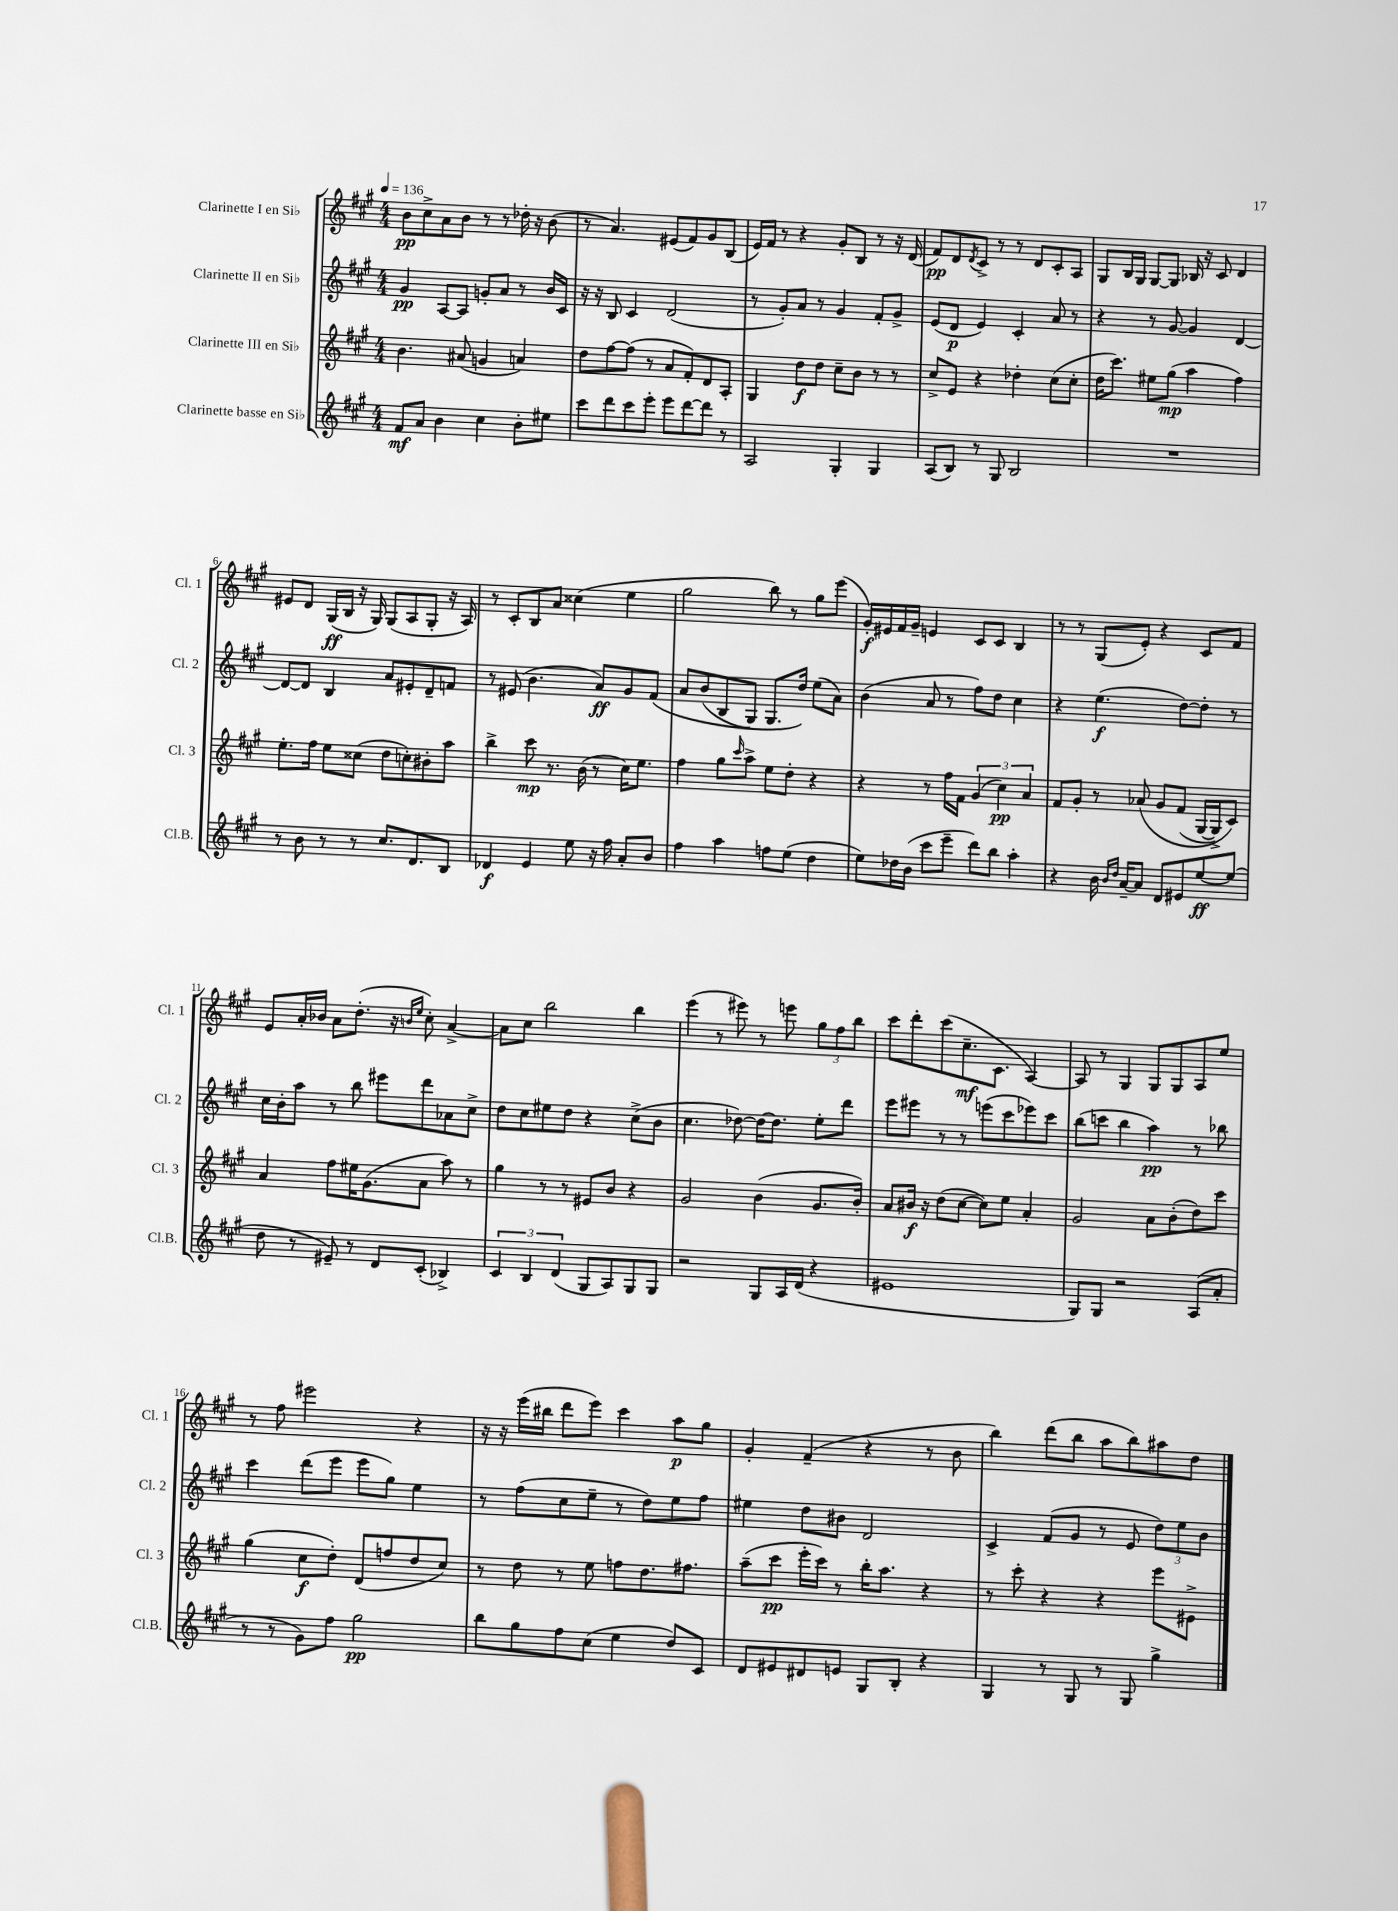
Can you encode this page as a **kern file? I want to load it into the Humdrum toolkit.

**kern	**kern	**kern	**kern
*staff4	*staff3	*staff2	*staff1
*clefG2	*clefG2	*clefG2	*clefG2
*k[f#c#g#]	*k[f#c#g#]	*k[f#c#g#]	*k[f#c#g#]
*M4/4	*M4/4	*M4/4	*M4/4
*MM136	*MM136	*MM136	*MM136
8f#	4.b	4g#	8b
8a	.	.	8cc#^
4b	.	[8A	8a
.	(8a#	8A]	8b
4cc#	4g	8g'	8r
.	.	8a	8r
8b'	4a)	8r	16dd-'
.	.	.	16r
8ee#	.	16b	(8b
.	.	16c#	.
=	=	=	=
8ccc#	8dd	16r	8r
.	.	16r	.
8ddd	[8ff#	8B	4.a)
8ccc#	(8ff#]	4c#	.
8eee'	8r	.	.
8eee	8a	(2d	(8e#
[8ddd	8f#')	.	8f#)
8ddd]	8d	.	8g#
8r	8A'	.	(8B
=	=	=	=
2A	4G#	8r	16e)
.	.	.	16f#
.	.	8g#')	8r
.	8dd	8a	4r
.	8dd	8r	.
4G#'	8cc#~	4g#	8g#'
.	8b	.	8B
4G#	8r	8f#'	8r
.	8r	8g#^	16r
.	.	.	(16d
=	=	=	=
(8A	8cc#^	(8e	8f#)
8B)	8e	8d	8d
.	.	.	8qd
8r	4r	4e)	8c#^
8G#	.	.	8r
2B	4dd-'	4c#'	8r
.	.	.	8d
.	(8cc#	8a	8c#'
.	8cc#'	8r	8A
=	=	=	=
1r	16dd	4r	8G#
.	8.ccc#)	.	.
.	.	.	16B
.	.	.	16G#
.	8ee#	8r	[8G#
.	(8gg#	[8g#	8G#]
.	4aa	4g#]	16B-
.	.	.	16r
.	.	.	8c#
.	4ff#)	[4d	4d
=	=	=	=
8r	8.ee'	8d_	8e#
8b	.	8d]	8d
.	16ff#	.	.
8r	8ee	4B	(16G#
.	.	.	16B
8r	(8cc##	.	16r
.	.	.	16G#)
8.cc#	8dd	8a	(8G#
.	8cc')	8e#'	8A
8.d	.	.	.
.	8b#'	8d~	8G#'
8B	8aa	8f	16r
.	.	.	16A)
=	=	=	=
4d-	4bb^	8r	8r
.	.	(8e#	8c#'
4e	8ccc#	4.b	8B
.	8.r	.	8a
8ee	.	.	(4cc##
.	(16b	.	.
16r	8r	8a)	.
16ff#	.	.	.
8a'	16cc#)	8g#	4ee
.	8.ee	.	.
8b	.	&(8f#	.
=	=	=	=
4ff#	4ff#	8a	2gg#
.	.	(8b	.
4aa	8gg#	8B	.
.	16qqccc#	.	.
.	8aa^	8G#)	.
8ff	8ee	8.G#	8bb)
(8ee	8dd'	.	8r
.	.	16dd&)	.
4dd	4r	(8ee	8gg#
.	.	8a)	(8eee
=	=	=	=
8ee)	4r	(4b	16g#')
.	.	.	16e#
16dd-	.	.	16f#
(16b	.	.	16g#~
8ccc#	8r	8a	4e
8eee~	16ff#	8r	.
.	16f#	.	.
8ddd)	(6g#	8ff#)	8c#
8bb	.	8dd	8c#
.	6cc#)	.	.
4aa'	.	4cc#	4B
.	6a	.	.
=	=	=	=
4r	8f#	4r	8r
.	8g#'	.	8r
16b	8r	(4.ee	(8G#
16qqb	.	.	.
16qqdd	.	.	.
[16a~	.	.	.
8a]	&(8a-	.	8e')
8d	8g#	.	4r
8e#	(8f#	[8dd)	.
[8ee	[16G#	8dd']	8c#
.	16G#^])	.	.
(8ee]	8c#&)	8r	8f#
=	=	=	=
8dd	4a	16cc#	8e
.	.	16b'	.
8r	.	8aa	16a'
.	.	.	16b-
8e#~)	8ff#	8r	8a
8r	16ee#	8bb	(8.dd'
.	(8.g#	.	.
8d	.	8eee#	.
.	.	.	16r
.	.	.	16qqb
.	.	.	16qqee
(8c#'	8a	8ddd	8cc#')
4B-^)	8aa)	8a-	[4a^
.	8r	8cc#^	.
=	=	=	=
6c#	4gg#	8dd	8a]
.	.	8cc#	8cc#
6B	.	.	.
.	8r	8ee#	2bb
(6d	.	.	.
.	8r	8dd	.
8G#	8e#	4r	.
8A)	8b	.	.
8G#	4r	(8cc#^	4bb
8G#	.	8b	.
=	=	=	=
2r	2g#	4.cc#	(4eee
.	.	.	8r
.	.	[8dd-)	8eee#)
8G#	(4b	16dd-_	8r
.	.	8.dd-]	.
16A	.	.	8eee
(16d	.	.	.
4r	8.g#	8ee'	12gg#
.	.	.	12ff#
.	.	8ddd	.
.	.	.	12bb
.	16b')	.	.
=	=	=	=
1e#	8a	8eee	8ccc#
.	16b#	8eee#	8ddd'
.	16r	.	.
.	(8dd	8r	(8ccc#
.	[8cc#	8r	8.cc#~
.	8cc#])	(8eee	.
.	.	.	8.c#
.	8ee	8ccc#	.
.	4a'	8eee-)	[4A)
.	.	8ccc#	.
=	=	=	=
8G#)	2g#	(8bb	8A]
8G#	.	8ccc	8r
2r	.	4bb	4G#
.	8a	4aa)	8G#
.	(8b'	.	8G#
(8A	8dd)	8r	8A
8a'	8ccc#	8bb-	8ee
=	=	=	=
8r	(4gg#	4ccc#	8r
8r	.	.	8ff#
8g#)	8cc#	(8ddd	2eee#
8ff#	8dd')	8eee	.
2gg#	(8d	8eee	.
.	8ff	8gg#)	.
.	8dd	4ee	4r
.	8cc#)	.	.
=	=	=	=
8bb	8r	8r	16r
.	.	.	16r
8gg#	8dd	(8ff#	(16eee
.	.	.	16bb#
8ff#	8r	8cc#	8ddd
(8cc#	8ee	8ee~	8eee)
4ee	8ff	8r	4ccc#
.	8.dd	8dd)	.
8dd)	.	8ee	8aa
.	8.ff#	.	.
8c#	.	8ff#	8gg#
=	=	=	=
8d	(8aa~	4ee#	4g#'
8e#	8ccc#	.	.
8d#	16eee'	8dd	(4f#~
.	16ccc#)	.	.
8e	8r	8b#	.
8G#	16bb'	2d	4r
.	8.aa	.	.
8B'	.	.	.
4r	4r	.	8r
.	.	.	8b
=	=	=	=
4G#	8r	4c#^	4bb)
.	8ccc#'	.	.
8r	4r	(8f#	(8ddd
8G#	.	8g#	8bb
8r	4r	8r	8aa
8G#	.	8e	8bb)
4gg#^	8eee	12dd)	8aa#
.	.	12ee	.
.	8e#^	.	8dd
.	.	12b	.
==	==	==	==
*-	*-	*-	*-
